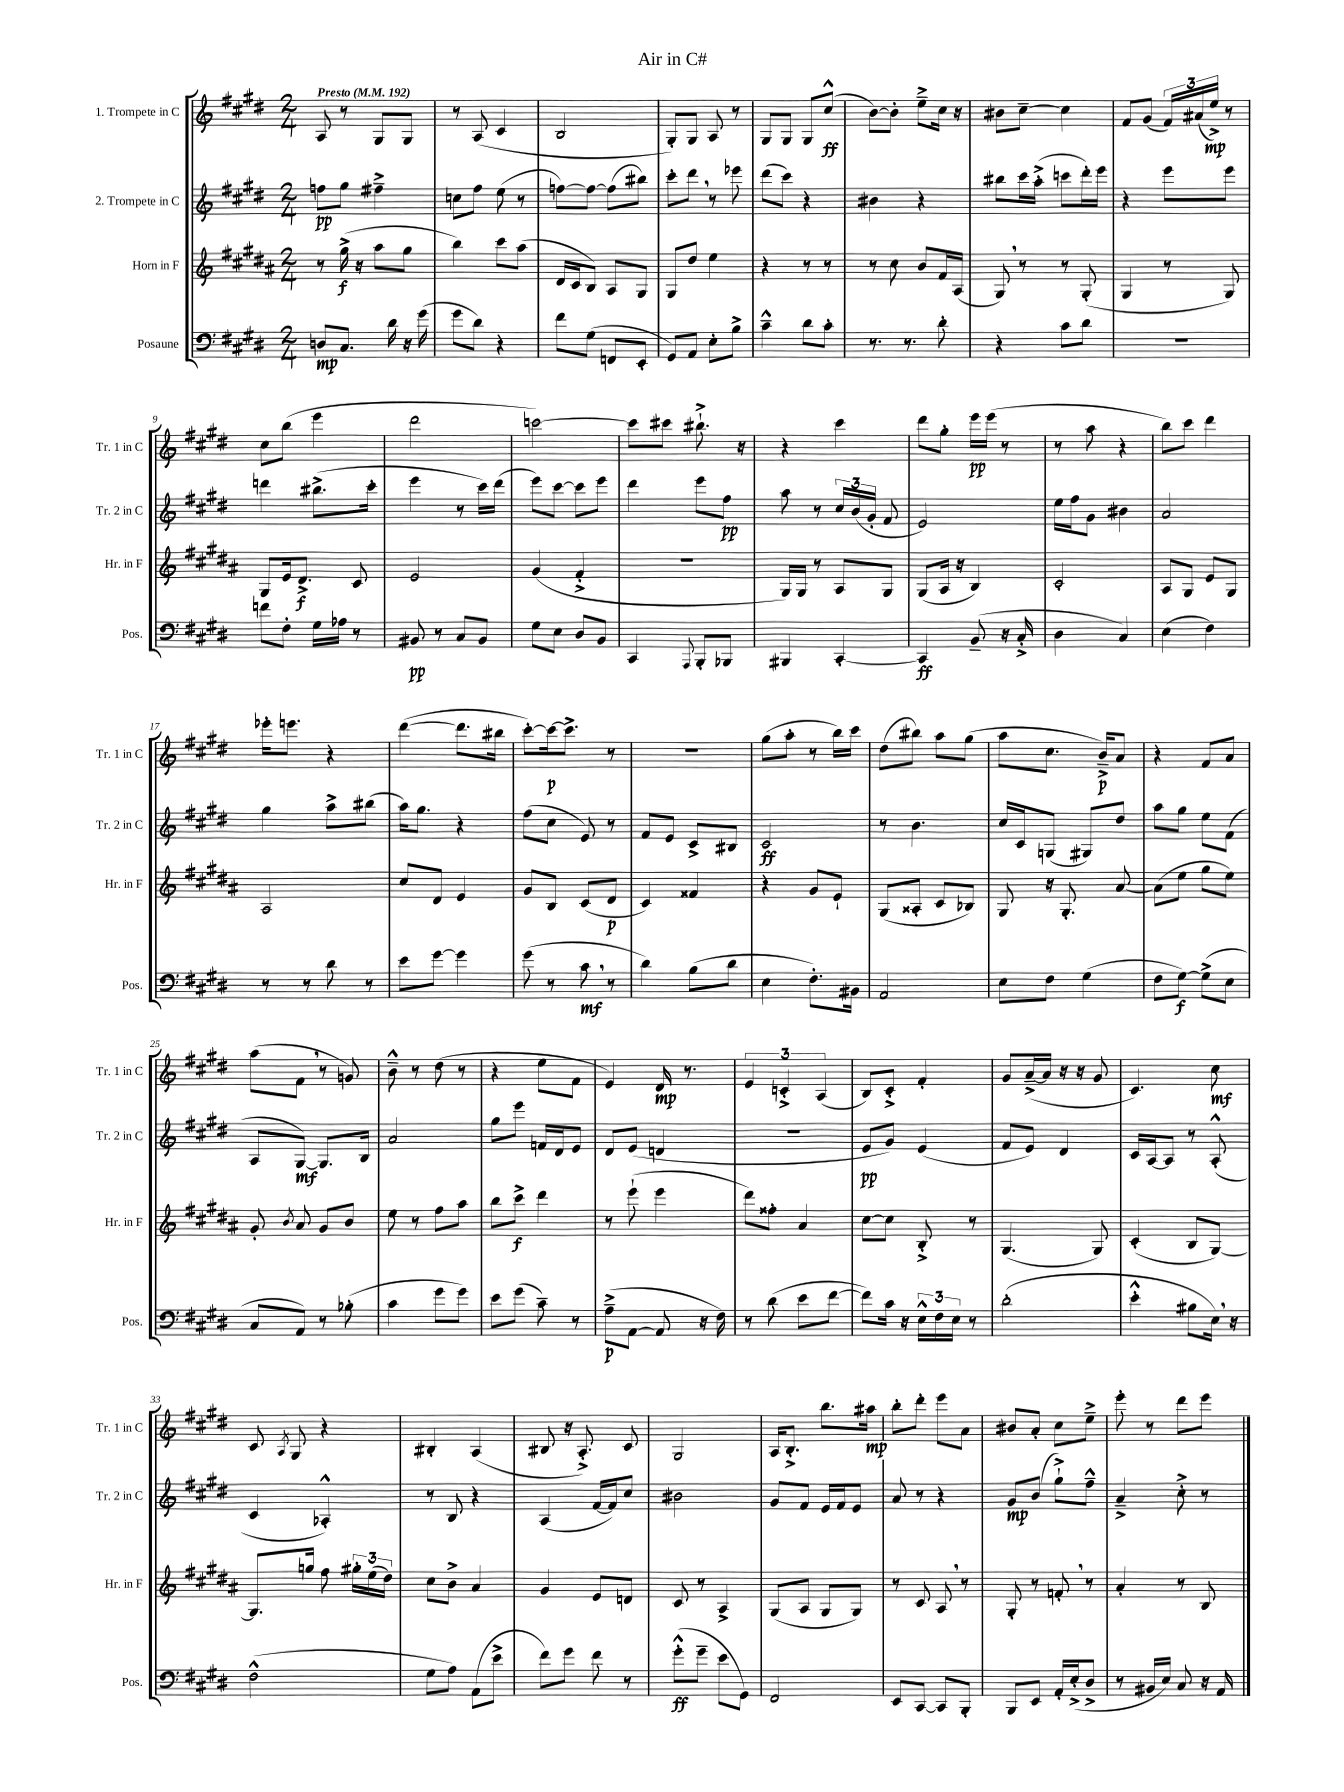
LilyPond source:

\header { title = "Air in C#" }
<<
\new StaffGroup <<
\new Staff = "s0" \with { instrumentName = "1. Trompete in C" shortInstrumentName = "Tr. 1 in C" } {
    \clef treble \key e \major \numericTimeSignature \time 2/4 \tempo "Presto" 4 = 192
    \autoBeamOff a8 r8 gis8[ gis8] |
    r8 a8( cis'4 |
    b2 |
    gis8[-.) gis8] a8 r8 |
    gis8[ gis8] gis8[ cis''8]-^\ff( |
    b'8[~) b'8]-. e''8[---> cis''16] r16 |
    bis'8[ cis''8]~-- cis''4 |
    fis'8[ gis'8]( \tuplet 3/2 { fis'16[) ais'16( e''16]->\mp) } r8 |
    cis''8[ b''8]( e'''4 |
    dis'''2 |
    c'''2~) |
    c'''8[ cis'''8] bis''8.-!-> r16 |
    r4 cis'''4 |
    dis'''8[ gis''8]-. e'''16[\pp e'''16]( r8 |
    r8 a''8 r4 |
    b''8[) cis'''8] dis'''4 |
    ees'''16[-. e'''8.] r4 |
    dis'''4~( dis'''8.[ bis''16] |
    cis'''8[~-.) cis'''16~\p cis'''8.]-> r8 |
    r2 |
    gis''8[( a''8]-. r8 b''16[) cis'''16] |
    dis''8[( bis''8]) a''8[ gis''8]( |
    a''8[ cis''8.] b'16[--->\p) a'8] |
    r4 fis'8[ a'8] |
    a''8[( fis'8] \breathe r8 g'8) |
    b'8---^ r8 dis''8( r8 |
    r4 e''8[ fis'8] |
    e'4) dis'16\mp r8. |
    \tuplet 3/2 { e'4 c'4-.-> a4( } |
    b8[) cis'8]-.-> fis'4-. |
    gis'8[ a'16~--->( a'16] r16 r16 gis'8 |
    cis'4.) cis''8\mf |
    cis'8 \acciaccatura { a8 } gis8 r4 |
    bis4-. a4( |
    bis8 r16 a8.-.->) cis'8 |
    gis2 |
    a16[ b8.]-.-> b''8.[ ais''16]\mp |
    b''8[-. dis'''8]-. e'''8[ a'8] |
    bis'8[ a'8]-. cis''8[ e''8]---> |
    e'''8-. r8 dis'''8[ e'''8] \bar "|." |
}
\new Staff = "s1" \with { instrumentName = "2. Trompete in C" shortInstrumentName = "Tr. 2 in C" } {
    \clef treble \key e \major \numericTimeSignature \time 2/4
    \autoBeamOff f''8[\pp gis''8] fis''4---> |
    c''8[ fis''8] e''8( r8 |
    f''8[~) f''8]~ f''8[( bis''8]) |
    cis'''8[-. dis'''8] \breathe r8 ees'''8 |
    dis'''8[( cis'''8]) r4 |
    bis'4 r4 |
    bis''8[ cis'''16 a''16]-.->( c'''8[ dis'''16-.) e'''16] |
    r4 e'''8[ e'''8] |
    d'''4 bis''8.[->( cis'''16]-. |
    e'''4 r8 cis'''16[) dis'''16]( |
    e'''8[) cis'''8]~ cis'''8[ e'''8] |
    dis'''4 e'''8[ fis''8]\pp |
    a''8 r8 \tuplet 3/2 { cis''16[ b'16( gis'16]-. } fis'8 |
    e'2) |
    e''16[ fis''16 gis'8] bis'4 |
    a'2 |
    gis''4 a''8[-> bis''8]( |
    a''16[) gis''8.] r4 |
    fis''8[( cis''8] e'8) r8 |
    fis'8[ e'8] cis'8[-> bis8] |
    cis'2\ff |
    r8 b'4. |
    cis''16[ cis'16 g8]( gis8[) dis''8] |
    a''8[ gis''8] e''8[ fis'8]( |
    a8[ gis8]~\mf) gis8.[ b16] |
    a'2 |
    gis''8[ e'''8] f'16[ dis'16 e'8] |
    dis'8[ e'8]( d'4 |
    R2 |
    e'8[\pp gis'8]) e'4( |
    fis'8[ e'8]) dis'4 |
    cis'16[ a16~ a8] r8 a8-.-^( |
    cis'4 aes4-.-^) |
    r8 b8 r4 |
    a4( fis'16[~ fis'16) cis''8] |
    bis'2 |
    gis'8[ fis'8] e'16[ fis'16 e'8] |
    a'8 r8 r4 |
    gis'8[\mp b'8]( gis''8[-!->) fis''8]---^ |
    a'4---> cis''8-.-> r8 \bar "|." |
}
\new Staff = "s2" \with { instrumentName = "Horn in F" shortInstrumentName = "Hr. in F" } {
    \clef treble \key b \major \numericTimeSignature \time 2/4
    \autoBeamOff r8 gis''16->\f( r16 ais''8[ gis''8] |
    b''4) cis'''8[ ais''8]( |
    dis'16[ cis'16 b8]) ais8[ gis8] |
    gis8[ dis''8] e''4 |
    r4 r8 r8 |
    r8 cis''8 b'8[ fis'16 ais16]( |
    gis8) \breathe r8 r8 gis8-.( |
    gis4 r8 gis8) |
    gis8[ e'16 dis'8.]->\f cis'8 |
    e'2 |
    gis'4( fis'4-.-> |
    R2 |
    gis16[) gis16] r8 ais8[ gis8] |
    gis8[( ais16] r16 b4) |
    cis'2-. |
    ais8[ gis8] e'8[ gis8] |
    ais2 |
    cis''8[ dis'8] e'4 |
    gis'8[ b8] cis'8[( dis'8]\p |
    cis'4) fisis'4 |
    r4 gis'8[ e'8]-! |
    gis8[( aisis8]-. cis'8[ bes8]) |
    gis8 r16 gis8.-. ais'8~ |
    ais'8[( e''8] gis''8[ e''8]) |
    gis'8-. \acciaccatura { b'8 } ais'8 gis'8[ b'8] |
    e''8 r8 fis''8[ ais''8] |
    b''8[ cis'''8]->\f dis'''4 |
    r8 e'''8-!( e'''4 |
    dis'''8[) fisis''8]-. ais'4 |
    cis''8[~ cis''8] b8-.-> r8 |
    gis4.( gis8) |
    cis'4-.( b8[ gis8]~) |
    gis8.[ g''16] fis''8 \tuplet 3/2 { gis''16[-. e''16( dis''16]) } |
    cis''8[ b'8]-> ais'4 |
    gis'4 e'8[ d'8] |
    cis'8 r8 ais4-> |
    gis8[( ais8] gis8[ gis8]) |
    r8 cis'8 ais8 \breathe r8 |
    gis8-. r8 f'8-. \breathe r8 |
    ais'4-. r8 b8 \bar "|." |
}
\new Staff = "s3" \with { instrumentName = "Posaune" shortInstrumentName = "Pos." } {
    \clef bass \key e \major \numericTimeSignature \time 2/4
    \autoBeamOff d8[\mp cis8.] dis'16 r16 gis'16( |
    gis'8[ dis'8]) r4 |
    fis'8[ gis8]( f,8[ e,8]-. |
    gis,8[) a,8] e8[-. b8]-> |
    cis'4---^ dis'8[ cis'8]-. |
    r8. r8. dis'8-. |
    r4 cis'8[ dis'8] |
    R2 |
    f'8[ fis8]-. gis16[ aes16] r8 |
    bis,8\pp r8 cis8[ bis,8] |
    gis8[ e8] dis8[ b,8] |
    cis,4 \appoggiatura { a,,8 } b,,8[-. bes,,8] |
    bis,,4 cis,4~-. |
    cis,4\ff b,8--( r16 cis16-.-> |
    dis4 cis4) |
    e4( fis4) |
    r8 r8 dis'8 r8 |
    e'8[ gis'8]~ gis'4 |
    gis'8( r8 cis'8\mf \breathe r8 |
    dis'4) b8[( dis'8] |
    e4 fis8.[-.) bis,16] |
    a,2 |
    e8[ fis8] gis4( |
    fis8[ gis8]~\f) gis8[->( e8] |
    cis8[ a,8]) r8 bes8-.( |
    cis'4 gis'8[ gis'8]) |
    e'8[ gis'8]( cis'8--) r8 |
    a8[--->\p( a,8]~ a,8 r16 fis16) |
    r8 dis'8( e'8[ fis'8]~ |
    fis'8[) cis'16] r16 \tuplet 3/2 { e16[-^ fis16 e16] } r8 |
    dis'2-.( |
    e'4-.-^ bis8[ e16]) \breathe r16 |
    fis2-^( |
    gis8[ a8]) a,8[( e'8]-> |
    fis'8[) gis'8] fis'8 r8 |
    gis'8[-.-^\ff( gis'8]-- e'8[ gis,8]) |
    fis,2 |
    e,8[ cis,8]~ cis,8[ b,,8]-. |
    b,,8[ e,8] a,16[-. e16-.->( dis8]-> |
    r8 bis,16[ e16]) cis8 r16 a,16 \bar "|." |
}
>>
>>
